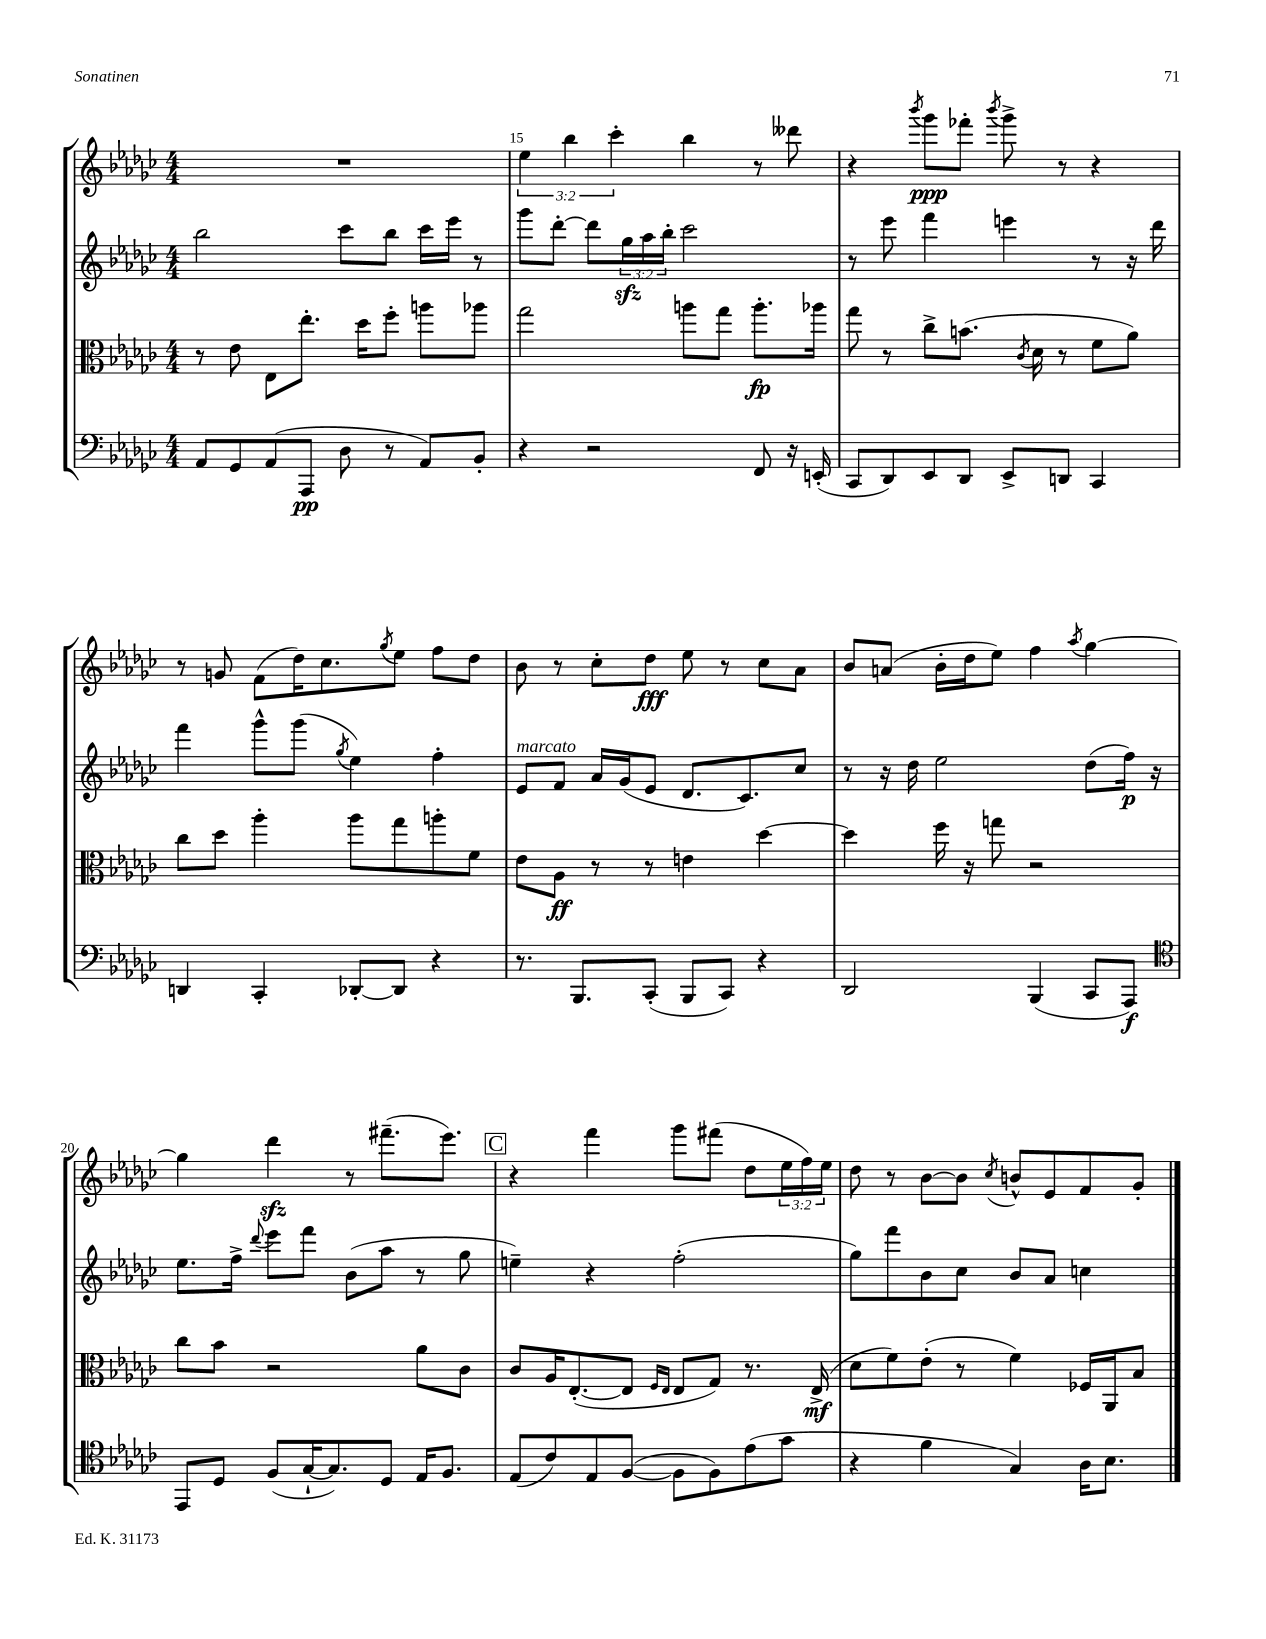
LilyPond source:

<<
\new StaffGroup <<
\new Staff = "s0" {
    \clef treble \key ges \major \numericTimeSignature \time 4/4 \override Staff.TupletNumber.text = #tuplet-number::calc-fraction-text
    R1 |
    \tuplet 3/2 { ees''4 bes''4 ces'''4-. } bes''4 r8 deses'''8 |
    r4 \acciaccatura { bes'''8 } ges'''8\ppp fes'''8-. \acciaccatura { bes'''8 } ges'''8-> r8 r4 |
    r8 g'8 f'8( des''16) ces''8. \acciaccatura { ges''8 } ees''8 f''8 des''8 |
    bes'8 r8 ces''8-. des''8\fff ees''8 r8 ces''8 aes'8 |
    bes'8 a'8( bes'16-. des''16 ees''8) f''4 \acciaccatura { aes''8 } ges''4~ |
    ges''4 des'''4\sfz r8 fis'''8.--( ees'''8.) |
    \mark \markup { \box "C" } r4 f'''4 ges'''8 fis'''8( des''8 \tuplet 3/2 { ees''16 f''16) ees''16 } |
    des''8 r8 bes'8~ bes'8 \acciaccatura { ces''8 } b'8-^ ees'8 f'8 ges'8-. \bar "|." |
}
\new Staff = "s1" {
    \clef treble \key ges \major \numericTimeSignature \time 4/4 \override Staff.TupletNumber.text = #tuplet-number::calc-fraction-text
    bes''2 ces'''8 bes''8 ces'''16 ees'''16 r8 |
    ges'''8 des'''8~-. des'''8 \tuplet 3/2 { ges''16\sfz aes''16 bes''16-. } ces'''2 |
    r8 ees'''8 f'''4 e'''4 r8 r16 des'''16 |
    f'''4 ges'''8-^ ges'''8( \acciaccatura { ges''8 } ees''4) f''4-. |
    ees'8^\markup { \italic "marcato" } f'8 aes'16 ges'16( ees'8 des'8. ces'8.) ces''8 |
    r8 r16 des''16 ees''2 des''8( f''16\p) r16 |
    ees''8. f''16-> \appoggiatura { des'''8 } ees'''8 f'''8 bes'8( aes''8 r8 ges''8 |
    \mark \markup { \box "C" } e''4--) r4 f''2-.( |
    ges''8) f'''8 bes'8 ces''8 bes'8 aes'8 c''4 \bar "|." |
}
\new Staff = "s2" {
    \clef alto \key ges \major \numericTimeSignature \time 4/4
    r8 ees'8 ees8 ees''8.-. des''16 f''8-. a''8 aes''8 |
    ges''2 a''8 ges''8 a''8.-.\fp aes''16 |
    ges''8 r8 ces''8-> b'8.( \acciaccatura { ces'8 } des'16 r8 f'8 aes'8) |
    ces''8 des''8 aes''4-. aes''8 ges''8 a''8-. f'8 |
    ees'8 aes8\ff r8 r8 e'4 des''4~ |
    des''4 f''16 r16 g''8 r2 |
    ces''8 bes'8 r2 aes'8 ces'8 |
    \mark \markup { \box "C" } ces'8 aes16 ees8.~-.( ees8 \grace { f16 ees16 } ees8 ges8) r8. ees16->\mf( |
    des'8 f'8) ees'8-.( r8 f'4) fes16 aes,16 bes8 \bar "|." |
}
\new Staff = "s3" {
    \clef bass \key ges \major \numericTimeSignature \time 4/4
    aes,8 ges,8 aes,8( aes,,8\pp des8 r8 aes,8) bes,8-. |
    r4 r2 f,8 r16 e,16-.( |
    ces,8 des,8) ees,8 des,8 ees,8-> d,8 ces,4 |
    d,4 ces,4-. des,8~-. des,8 r4 |
    r8. bes,,8. ces,8-.( bes,,8 ces,8) r4 |
    des,2 bes,,4( ces,8 aes,,8\f) |
    \clef tenor ees,8 des8 f8( ges16~-! ges8.) des8 ees16 f8. |
    \mark \markup { \box "C" } ees8( ces'8) ees8 f8~( f8 f8) ees'8( ges'8 |
    r4 f'4 ges4) aes16 bes8. \bar "|." |
}
>>
>>
\layout { \context { \Score currentBarNumber = #14 \override BarNumber.break-visibility = ##(#f #t #t) barNumberVisibility = #(every-nth-bar-number-visible 5) } }
